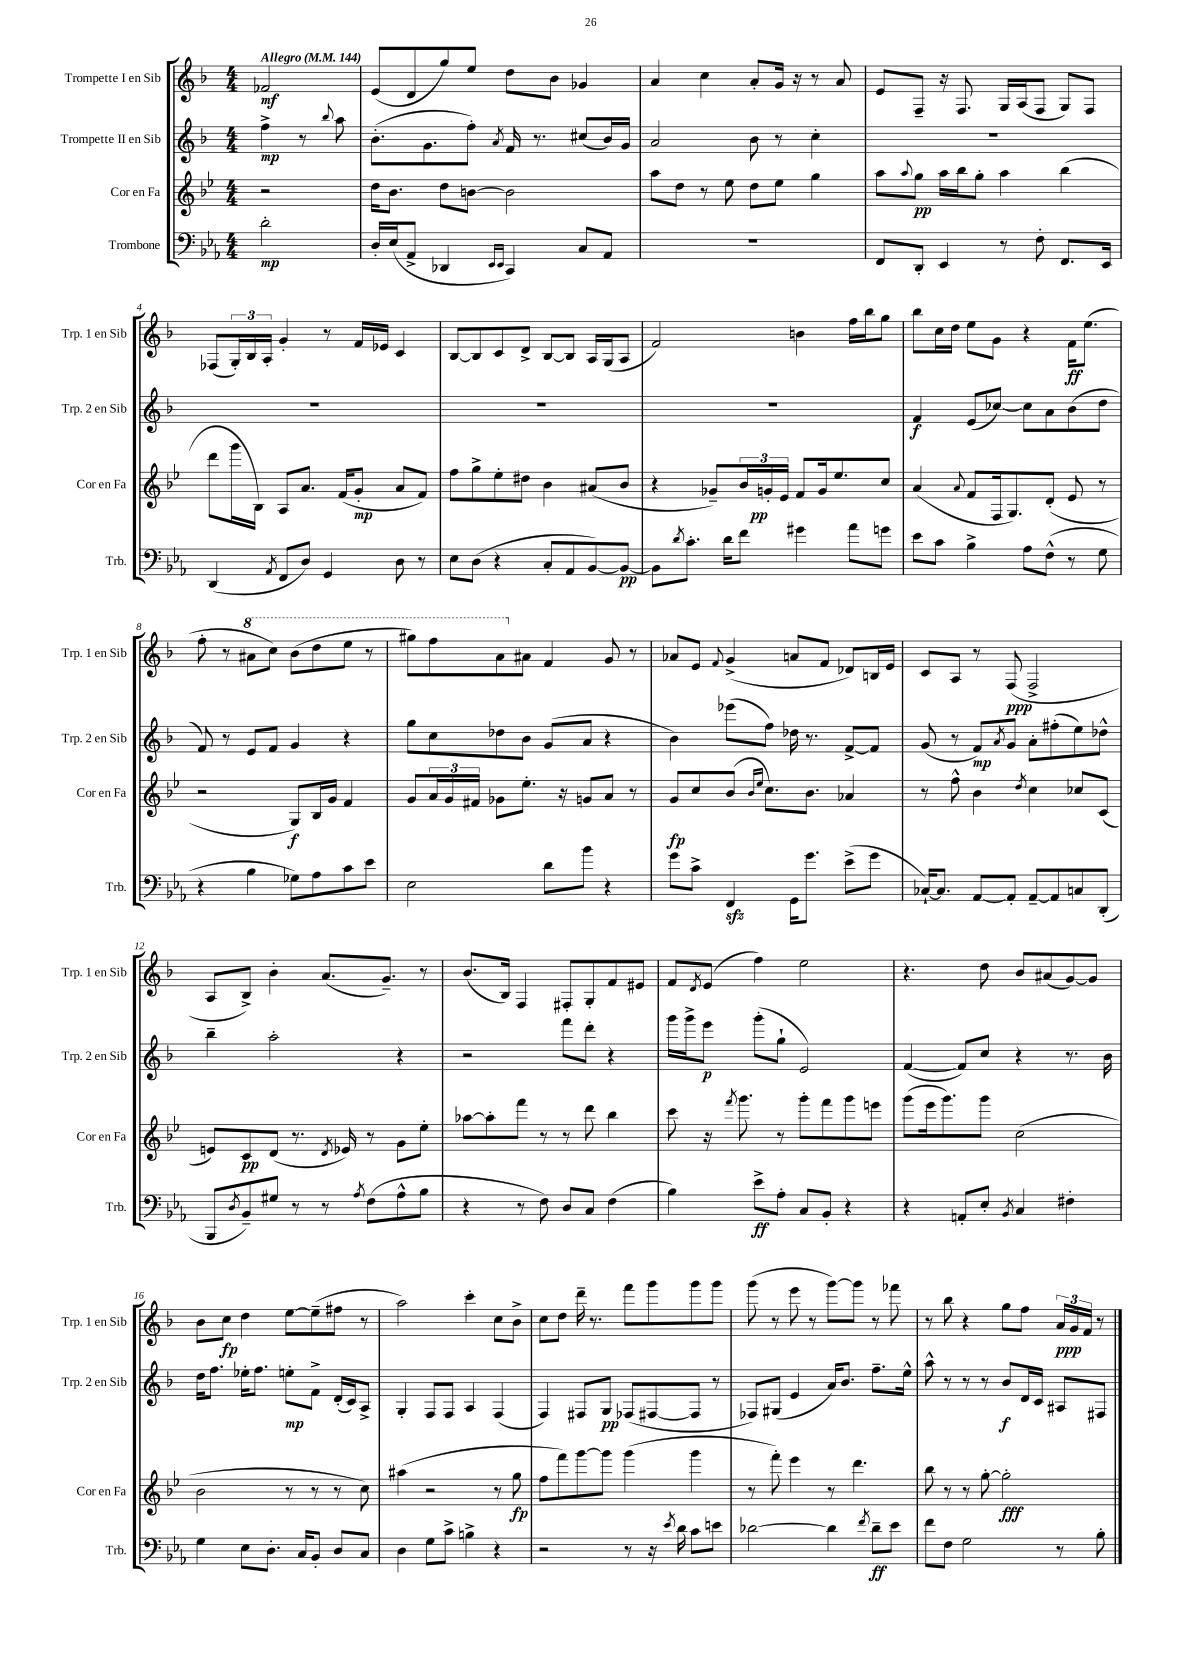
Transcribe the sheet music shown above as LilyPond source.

<<
\new StaffGroup <<
\new Staff = "s0" \with { instrumentName = "Trompette I en Sib" shortInstrumentName = "Trp. 1 en Sib" } {
    \clef treble \key f \major \numericTimeSignature \time 4/4 \partial 2 \tempo "Allegro" 4 = 144
    fes'2\mf |
    e'8( d'8 g''8) e''8 d''8 bes'8 ges'4 |
    a'4 c''4 a'8-. g'16 r16 r8 a'8 |
    e'8 f8-- r16 f8. g16 a16( f8 g8) f8 |
    fes8( \tuplet 3/2 { g16-.) bes16 a16-. } g'4-. r8 f'16 ees'16 c'4 |
    bes8~ bes8 c'8 d'8-> bes8~ bes8 a16 g16( a8 |
    f'2) b'4 f''16 bes''16 g''8 |
    bes''8 c''16 d''16 e''8 g'8 r4 f'16\ff e''8.( |
    f''8-. r8 \ottava #1 ais''8 c'''8) bes''8( d'''8 e'''8 r8 |
    gis'''8) f'''8 a''8 \ottava #0 ais'8 f'4 g'8 r8 |
    aes'8 e'8 \appoggiatura { f'8 } g'4->( a'8 f'8 des'8) b16 e'16 |
    c'8 a8 r8 f8\ppp( f2-> |
    a8 bes8->) bes'4-. a'8.( g'8.--) r8 |
    bes'8.( bes16) f4 fis8-. g8-. f'8 eis'8 |
    f'8 \acciaccatura { d'8 } e'8( f''4) e''2 |
    r4. d''8 bes'8 ais'8( g'8~) g'8 |
    bes'8 c''8\fp d''4 e''8~ e''8--( fis''8 r8 |
    a''2) c'''4-. c''8 bes'8-> |
    c''8 d''8 d'''16-- r8. f'''8 g'''8 g'''8 g'''8 |
    g'''8( r8 e'''8 r8 g'''8~) g'''8 r8 fes'''8 |
    r8 bes''8 r4 g''8 f''8 \tuplet 3/2 { a'16\ppp g'16 f'16 } r8 \bar "|." |
}
\new Staff = "s1" \with { instrumentName = "Trompette II en Sib" shortInstrumentName = "Trp. 2 en Sib" } {
    \clef treble \key f \major \numericTimeSignature \time 4/4 \partial 2
    f''4->\mp r8 \appoggiatura { bes''8 } a''8 |
    bes'8.-.( g'8. f''8-.) \acciaccatura { a'8 } f'16 r8. cis''8( bes'16) g'16 |
    a'2 bes'8 r8 c''4-. |
    R1 |
    R1 |
    R1 |
    R1 |
    f'4\f e'8( ces''8~) ces''8 a'8 bes'8( d''8 |
    f'8) r8 e'8 f'8 g'4 r4 |
    g''8 c''8 des''8 bes'8 g'8( a'8 r4 |
    bes'4) ees'''8( f''8) des''16 r8. f'8~-> f'8 |
    g'8( r8 f'8\mp) \acciaccatura { a'8 } g'8 a'8-. fis''8-.( e''8) des''8-^ |
    bes''4-- a''2-. r4 |
    r2 f'''8 d'''8-. r4 |
    g'''16 g'''16-> e'''8\p g'''8-.( g''8-! e'2) |
    f'4~( f'8) c''8 r4 r8. bes'16 |
    d''16 f''8. ees''16-. f''8. e''8-.\mp f'8-> d'16-.( c'16) a8-> |
    g4-. f8 f8 a4 f4( |
    f4) fis8 g8\pp fes8( fis8~ fis8 r8 |
    fes8) gis8( e'4 a'16) bes'8. f''8.-- e''16-^ |
    a''8-^ r8 r8 r8 bes'8\f d'16 c'16 ais8 fis8 \bar "|." |
}
\new Staff = "s2" \with { instrumentName = "Cor en Fa" shortInstrumentName = "Cor en Fa" } {
    \clef treble \key bes \major \numericTimeSignature \time 4/4 \partial 2
    r2 |
    d''16 bes'8. d''8 b'8~ b'2 |
    a''8 d''8 r8 ees''8 d''8 ees''8 g''4 |
    a''8 \appoggiatura { a''8 } g''8\pp a''16 bes''16 g''8-. a''4 bes''4( |
    d'''8 g'''16 bes16) a8 a'8. f'16( g'8-.\mp a'8 f'8) |
    f''8 g''8-> ees''8-. dis''8 bes'4 ais'8( bes'8 |
    r4 ges'8--) \tuplet 3/2 { bes'16 g'16-.\pp ees'16 } f'8 g'16 ees''8. c''8 |
    a'4( \appoggiatura { a'8 } f'8 f16 g8.) d'8-.( ees'8 r8 |
    r2 g8\f) bes16 g'16 f'4 |
    g'8 \tuplet 3/2 { a'16 g'16 fis'16 } ges'8 ees''8.-. r16 g'8 a'8 r8 |
    g'8\fp c''8 bes'8( \grace { bes'16 ees''16 } c''8.) bes'8. aes'4 |
    r8 f''8-^ bes'4 \acciaccatura { d''8 } c''4 ces''8 c'8( |
    e'8) c'8\pp d'8( r8. \acciaccatura { d'8 } ees'16) r8 g'8 ees''8-. |
    aes''8~ aes''8-. f'''8 r8 r8 d'''8 bes''4 |
    c'''8 r16 \acciaccatura { f'''8 } g'''8. r8 g'''8-. f'''8 g'''8 e'''8 |
    g'''8( ees'''16 g'''8.) g'''8 c''2( |
    bes'2 r8 r8 r8 c''8) |
    ais''4( r2 r8 g''8\fp |
    f''8 f'''8) g'''8~ g'''8 g'''4( g'''4 |
    r8 f'''8-.) ees'''4 r8 d'''4. |
    bes''8 r8 r8 g''8~-. g''2-.\fff \bar "|." |
}
\new Staff = "s3" \with { instrumentName = "Trombone" shortInstrumentName = "Trb." } {
    \clef bass \key ees \major \numericTimeSignature \time 4/4 \partial 2
    d'2-.\mp |
    d16-. ees16( aes,8-> des,4 \grace { ees,16 ees,16 } c,4) c8 aes,8 |
    R1 |
    f,8 d,8-. ees,4 r8 f8-. f,8. ees,16 |
    d,4( \acciaccatura { aes,8 } f,8 d8) g,4 d8 r8 |
    ees8 d8( r4 c8-. aes,8 bes,8~) bes,8~\pp |
    bes,8 \acciaccatura { d'8 } c'8.-. d'16 f'8 gis'4 aes'8 g'8 |
    ees'8 c'8 bes4-> aes8 f8-^( r8 g8 |
    r4 bes4 ges8) aes8 c'8 ees'8 |
    ees2 d'8 bes'8 r4 |
    g'8 c'8-> f,4\sfz g,16 g'8. ees'8->( g'8 |
    ces16~-!) ces8. aes,8~ aes,8-. aes,8~-- aes,8 c8 d,8-.( |
    bes,,8 \acciaccatura { d8 } bes,8--) gis8 r8 r8 \acciaccatura { aes8 } f8( aes8-^ bes8 |
    r4 r8 f8) d8 c8 f4( |
    bes4) ees'8->\ff aes8-. c8 bes,8-. r4 |
    r4 a,8-. ees8-. \acciaccatura { bes,8 } c4 fis4-. |
    g4 ees8 d8.-. c16 bes,8-. d8 c8 |
    d4 g8 c'8-> b4-> r4 |
    r2 r8 r16 \acciaccatura { ees'8 } d'16 c'8 e'8 |
    des'2~ des'4 \acciaccatura { f'8 } des'8--\ff ees'8 |
    f'8 f8 g2 r8 bes8-. \bar "|." |
}
>>
>>
